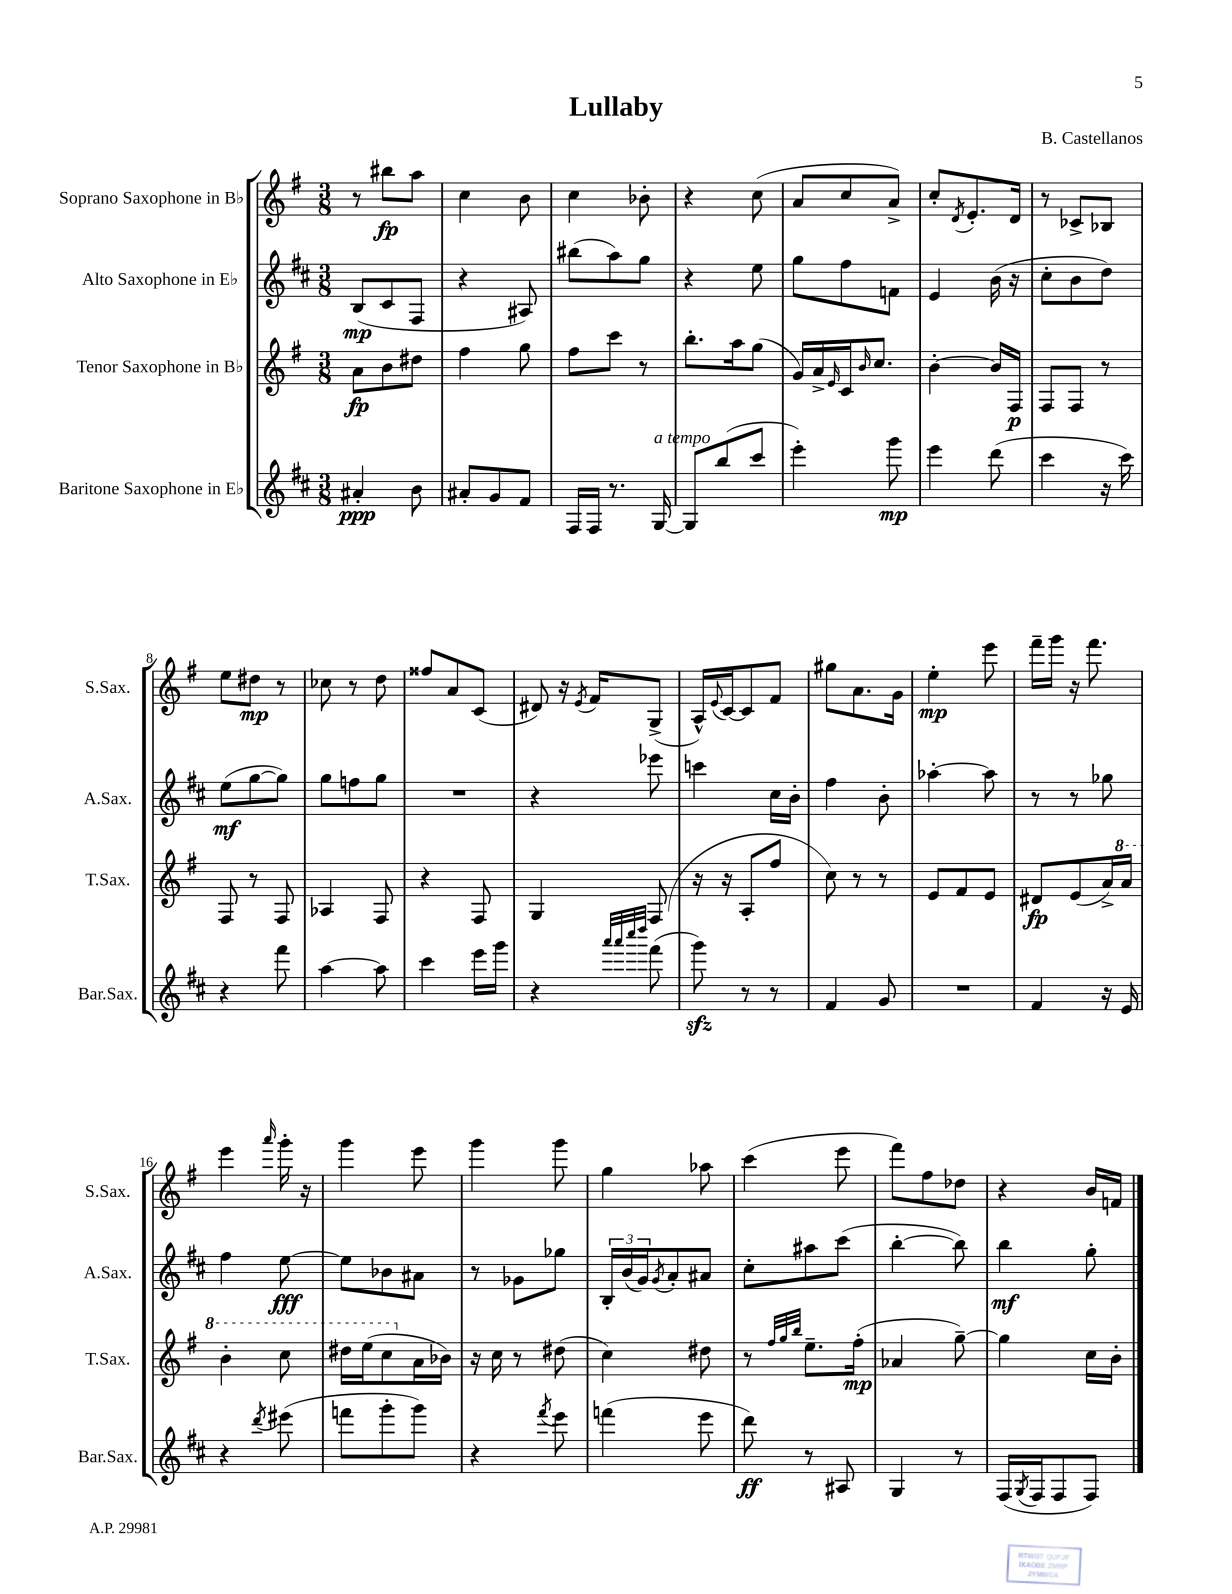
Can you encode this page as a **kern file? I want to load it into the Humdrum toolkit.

**kern	**kern	**kern	**kern
*staff4	*staff3	*staff2	*staff1
*clefG2	*clefG2	*clefG2	*clefG2
*k[f#c#]	*k[f#]	*k[f#c#]	*k[f#]
*M3/8	*M3/8	*M3/8	*M3/8
4a#'	8a	(8B	8r
.	8b	8c#	8bb#
8b	8dd#	8F#	8aa
=	=	=	=
8a#'	4ff#	4r	4cc
8g	.	.	.
8f#	8gg	8A#)	8b
=	=	=	=
16F#	8ff#	(8bb#	4cc
16F#	.	.	.
8.r	8ccc	8aa)	.
.	8r	8gg	8b-'
[16G	.	.	.
=	=	=	=
8G]	8.bb'	4r	4r
(8bb	.	.	.
.	16aa	.	.
8ccc#	(8gg	8ee	(8cc
=	=	=	=
4eee')	16g)	8gg	8a
.	16a^	.	.
.	16qqe	.	.
.	16c	8ff#	8cc
.	16qqb	.	.
.	8.cc	.	.
8ggg	.	8f	8a^)
=	=	=	=
4eee	[4b'	4e	8cc'
.	.	.	8qd
.	.	.	8.e'
(8ddd	16b]	(16b	.
.	16F#	16r	16d
=	=	=	=
4ccc#	8F#	8cc#'	8r
.	8F#	8b	8c-^
16r	8r	8dd)	8B-
16ccc#)	.	.	.
=	=	=	=
4r	8F#	(8ee	8ee
.	8r	[8gg	8dd#
8fff#	8F#	8gg])	8r
=	=	=	=
[4aa	4A-	8gg	8cc-
.	.	8ff	8r
8aa]	8F#	8gg	8dd
=	=	=	=
4ccc#	4r	4.r	8ff##
.	.	.	8a
16eee	8F#	.	(8c
16ggg	.	.	.
=	=	=	=
4r	4G	4r	8d#)
.	.	.	16r
.	.	.	8qe
.	.	.	16f#
32qqaaa	.	.	.
32qqaaa	.	.	.
32qqcccc#	.	.	.
32qqdddd	.	.	.
(8fff#	(8F#	8eee-	(8G^
=	=	=	=
8ggg)	16r	4ccc	16A^^)
.	.	.	8qqe
.	16r	.	[16c
8r	8A'	.	8c]
8r	8ff#	16cc#	8f#
.	.	16b'	.
=	=	=	=
4f#	8cc)	4ff#	8gg#
.	8r	.	8.a
8g	8r	8b'	.
.	.	.	16g
=	=	=	=
4.r	8e	[4aa-'	4ee'
.	8f#	.	.
.	8e	8aa-]	8eee
=	=	=	=
4f#	8d#	8r	16fff#~
.	.	.	16ggg
.	(8e	8r	16r
.	.	.	8.fff#
16r	16a^)	8gg-	.
16e	16aa	.	.
=	=	=	=
4r	4bb'	4ff#	4eee
8qddd	.	.	16qqaaa
(8eee#	8ccc	[8ee	16ggg'
.	.	.	16r
=	=	=	=
8fff	16ddd#	8ee]	4ggg
.	(16eee	.	.
8ggg'	8ccc	8b-	.
8ggg)	16a	8a#	8eee
.	16b-)	.	.
=	=	=	=
4r	16r	8r	4ggg
.	16cc	.	.
.	8r	8g-	.
8qfff#	.	.	.
8eee	(8dd#	8gg-	8ggg
=	=	=	=
(4fff	4cc)	24B'	4gg
.	.	(24b	.
.	.	24g)	.
.	.	8qg	.
.	.	8a'	.
8eee	8dd#	8a#	8aa-
=	=	=	=
8ddd)	8r	8cc#'	(4ccc
.	32qqff#	.	.
.	32qqgg	.	.
.	32qqbb	.	.
8r	8.ee~	8aa#	.
8A#	.	(8ccc#	8eee
.	(16ff#'	.	.
=	=	=	=
4G	4a-	[4bb'	8fff#)
.	.	.	8ff#
8r	[8gg~)	8bb])	8dd-
=	=	=	=
(16F#	4gg]	4bb	4r
8qG	.	.	.
16F#	.	.	.
8F#	.	.	.
8F#)	16cc	8gg'	16b
.	16b'	.	16f
==	==	==	==
*-	*-	*-	*-
